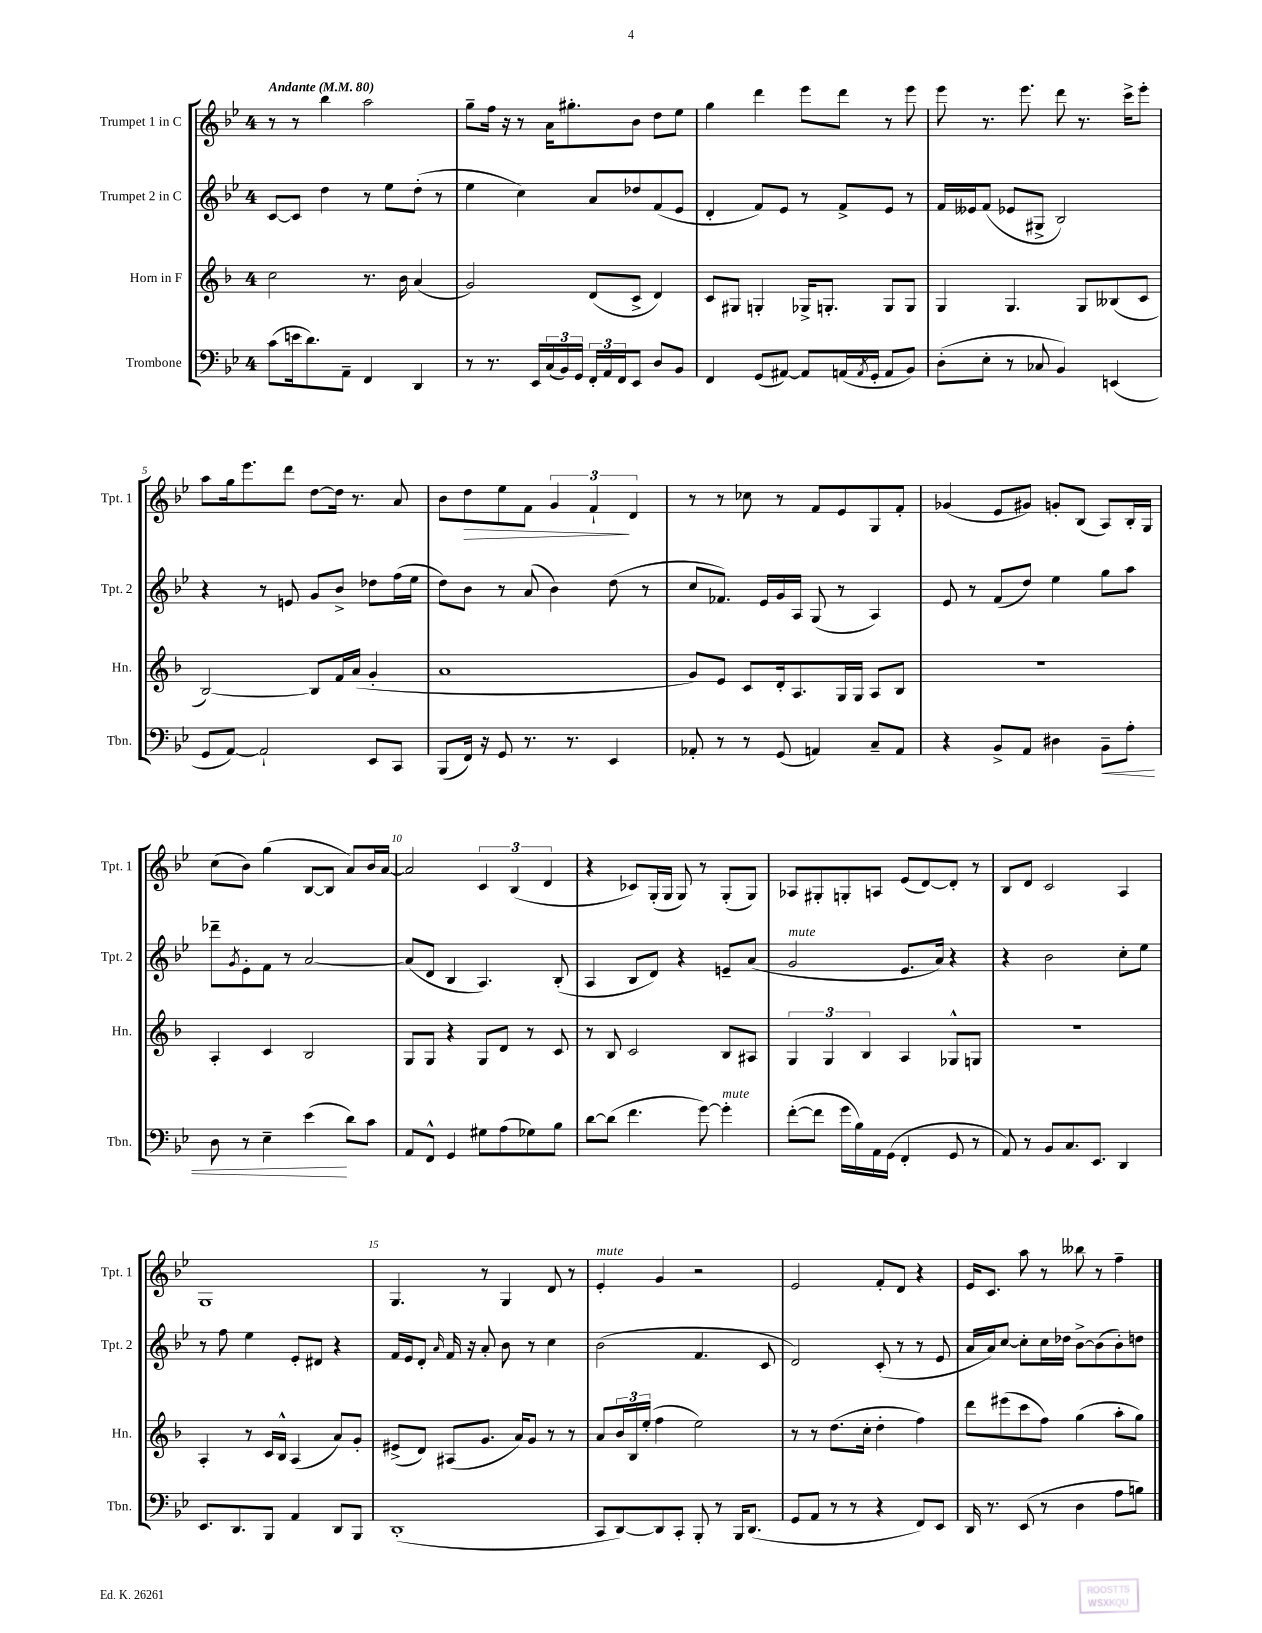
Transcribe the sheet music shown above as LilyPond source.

<<
\new StaffGroup <<
\new Staff = "s0" \with { instrumentName = "Trumpet 1 in C" shortInstrumentName = "Tpt. 1" } {
    \clef treble \key bes \major \once \override Staff.TimeSignature.style = #'single-digit \time 4/4 \tempo "Andante" 4 = 80
    r8 r8 bes''4 a''2 |
    g''8-- f''16 r16 r8 a'16 gis''8.-. bes'8 d''8 ees''8 |
    g''4 d'''4 ees'''8 d'''8 r8 ees'''8 |
    ees'''8 r8. ees'''8. d'''8 r8. c'''16-> ees'''8-. |
    a''8 g''16 ees'''8. d'''8 d''8~ d''16 r8. a'8 |
    bes'8 d''8\> ees''8 f'8 \tuplet 3/2 { g'4 f'4-!\! d'4 } |
    r8 r8 ces''8 r8 f'8 ees'8 g8 f'8-. |
    ges'4( ees'8 gis'8) g'8-. bes8( a8) bes16-. g16 |
    c''8( bes'8) g''4( bes8~ bes8 a'8) bes'16 a'16~ |
    a'2 \tuplet 3/2 { c'4 bes4( d'4 } |
    r4 ces'8) g16-.( g16 g8) r8 g8-.( g8) |
    aes8 gis8-. g8-. a8 ees'8( d'8~) d'8-. r8 |
    bes8 d'8 c'2 a4 |
    g1 |
    g4. r8 g4 d'8 r8 |
    ees'4-.^\markup { \italic "mute" } g'4 r2 |
    ees'2 f'8-. d'8 r4 |
    ees'16 c'8. a''8 r8 beses''8 r8 f''4-- \bar "|." |
}
\new Staff = "s1" \with { instrumentName = "Trumpet 2 in C" shortInstrumentName = "Tpt. 2" } {
    \clef treble \key bes \major \once \override Staff.TimeSignature.style = #'single-digit \time 4/4
    c'8~ c'8 d''4 r8 ees''8 d''8-.( r8 |
    ees''4 c''4) a'8 des''8 f'8( ees'8 |
    d'4-. f'8) ees'8 r8 f'8-> ees'8 r8 |
    f'16 eeses'16 f'8( ees'8 gis8-> bes2) |
    r4 r8 e'8 g'8 bes'8-> des''8 f''16( ees''16 |
    d''8) bes'8 r8 a'8( bes'4) d''8( r8 |
    c''8 fes'8.) ees'16 g'16 a16 g8( r8 a4) |
    ees'8 r8 f'8( d''8) ees''4 g''8 a''8 |
    des'''8-- \acciaccatura { g'8 } ees'8-. f'8 r8 a'2~ |
    a'8( d'8 bes4 a4.) bes8-.( |
    a4 bes8 d'8) r4 e'8-- a'8( |
    g'2^\markup { \italic "mute" } ees'8. a'16) r4 |
    r4 bes'2 c''8-. ees''8 |
    r8 f''8 ees''4 ees'8-. dis'8 r4 |
    f'16 ees'16 d'8-. \grace { a'16 } f'16 r16 a'8-. bes'8 r8 c''4 |
    bes'2( f'4. c'8 |
    d'2) c'8-.( r8 r8 ees'8 |
    a'16 a'16) c''8~ c''8-. c''16 des''16 bes'8~-> bes'8( bes'8-.) d''8 \bar "|." |
}
\new Staff = "s2" \with { instrumentName = "Horn in F" shortInstrumentName = "Hn." } {
    \clef treble \key f \major \once \override Staff.TimeSignature.style = #'single-digit \time 4/4
    c''2 r8. bes'16 a'4( |
    g'2) d'8( c'8-> d'4) |
    c'8 gis8 g4-. ges16-> g8.-. g8 g8 |
    g4 g4. g8 beses8( c'8 |
    bes2~) bes8 f'16 a'16( g'4-. |
    a'1 |
    g'8) e'8 c'8 d'16-. a8. g16 g16 a8 bes8 |
    R1 |
    a4-. c'4 bes2 |
    g8 g8 r4 g8 d'8 r8 c'8 |
    r8 bes8 c'2 bes8 ais8 |
    \tuplet 3/2 { g4 g4 bes4 } a4 ges8-^ g8 |
    R1 |
    a4-. r8 c'16 bes16-^ a4( a'8) g'8-. |
    eis'8->( d'8) ais8( g'8. a'16) g'8 r8 r8 |
    a'8 \tuplet 3/2 { bes'16 bes16 e''16-.( } f''4 e''2) |
    r8 r8 d''8.( c''16-. d''4-. f''4) |
    d'''8 eis'''8( c'''8 f''8) g''4( a''8-. g''8) \bar "|." |
}
\new Staff = "s3" \with { instrumentName = "Trombone" shortInstrumentName = "Tbn." } {
    \clef bass \key bes \major \once \override Staff.TimeSignature.style = #'single-digit \time 4/4
    c'8( e'16 d'8.) a,8-- f,4 d,4 |
    r8 r8. ees,16 \tuplet 3/2 { c16( bes,16) g,16 } \tuplet 3/2 { f,16-. a,16 f,16 } ees,8 d8 bes,8 |
    f,4 g,8( ais,8~) ais,8 a,16( \acciaccatura { a,8 } g,16-. a,8 bes,8) |
    d8-.( ees8-. r8 ces8 bes,4) e,4( |
    g,8 a,8~) a,2-! ees,8 c,8 |
    bes,,8( f,16) r16 g,8 r8. r8. ees,4 |
    aes,8-. r8 r8 g,8( a,4) c8-- a,8 |
    r4 bes,8-> a,8 dis4 bes,8--\< a8-. |
    d8 r8 ees4-- ees'4\!( d'8) c'8 |
    a,8 f,8-^ g,4 gis8 a8( ges8) bes8 |
    d'8~ d'8( f'4. g'8~) g'4-.^\markup { \italic "mute" } |
    f'8~-.( f'8 g'16 bes16) a,16 g,16( f,4-. g,8 r8 |
    a,8) r8 bes,8 c8. ees,8. d,4 |
    ees,8. d,8. bes,,8 a,4 d,8 bes,,8 |
    d,1-.( |
    c,8 d,8~) d,8 c,8-. bes,,8-. r8 bes,,16 d,8.( |
    g,8 a,8 r8 r8 r4 f,8) ees,8 |
    d,16 r8. ees,8( r8 d4 a8 b8) \bar "|." |
}
>>
>>
\layout { \context { \Score \override BarNumber.break-visibility = ##(#f #t #t) barNumberVisibility = #(every-nth-bar-number-visible 5) } }
